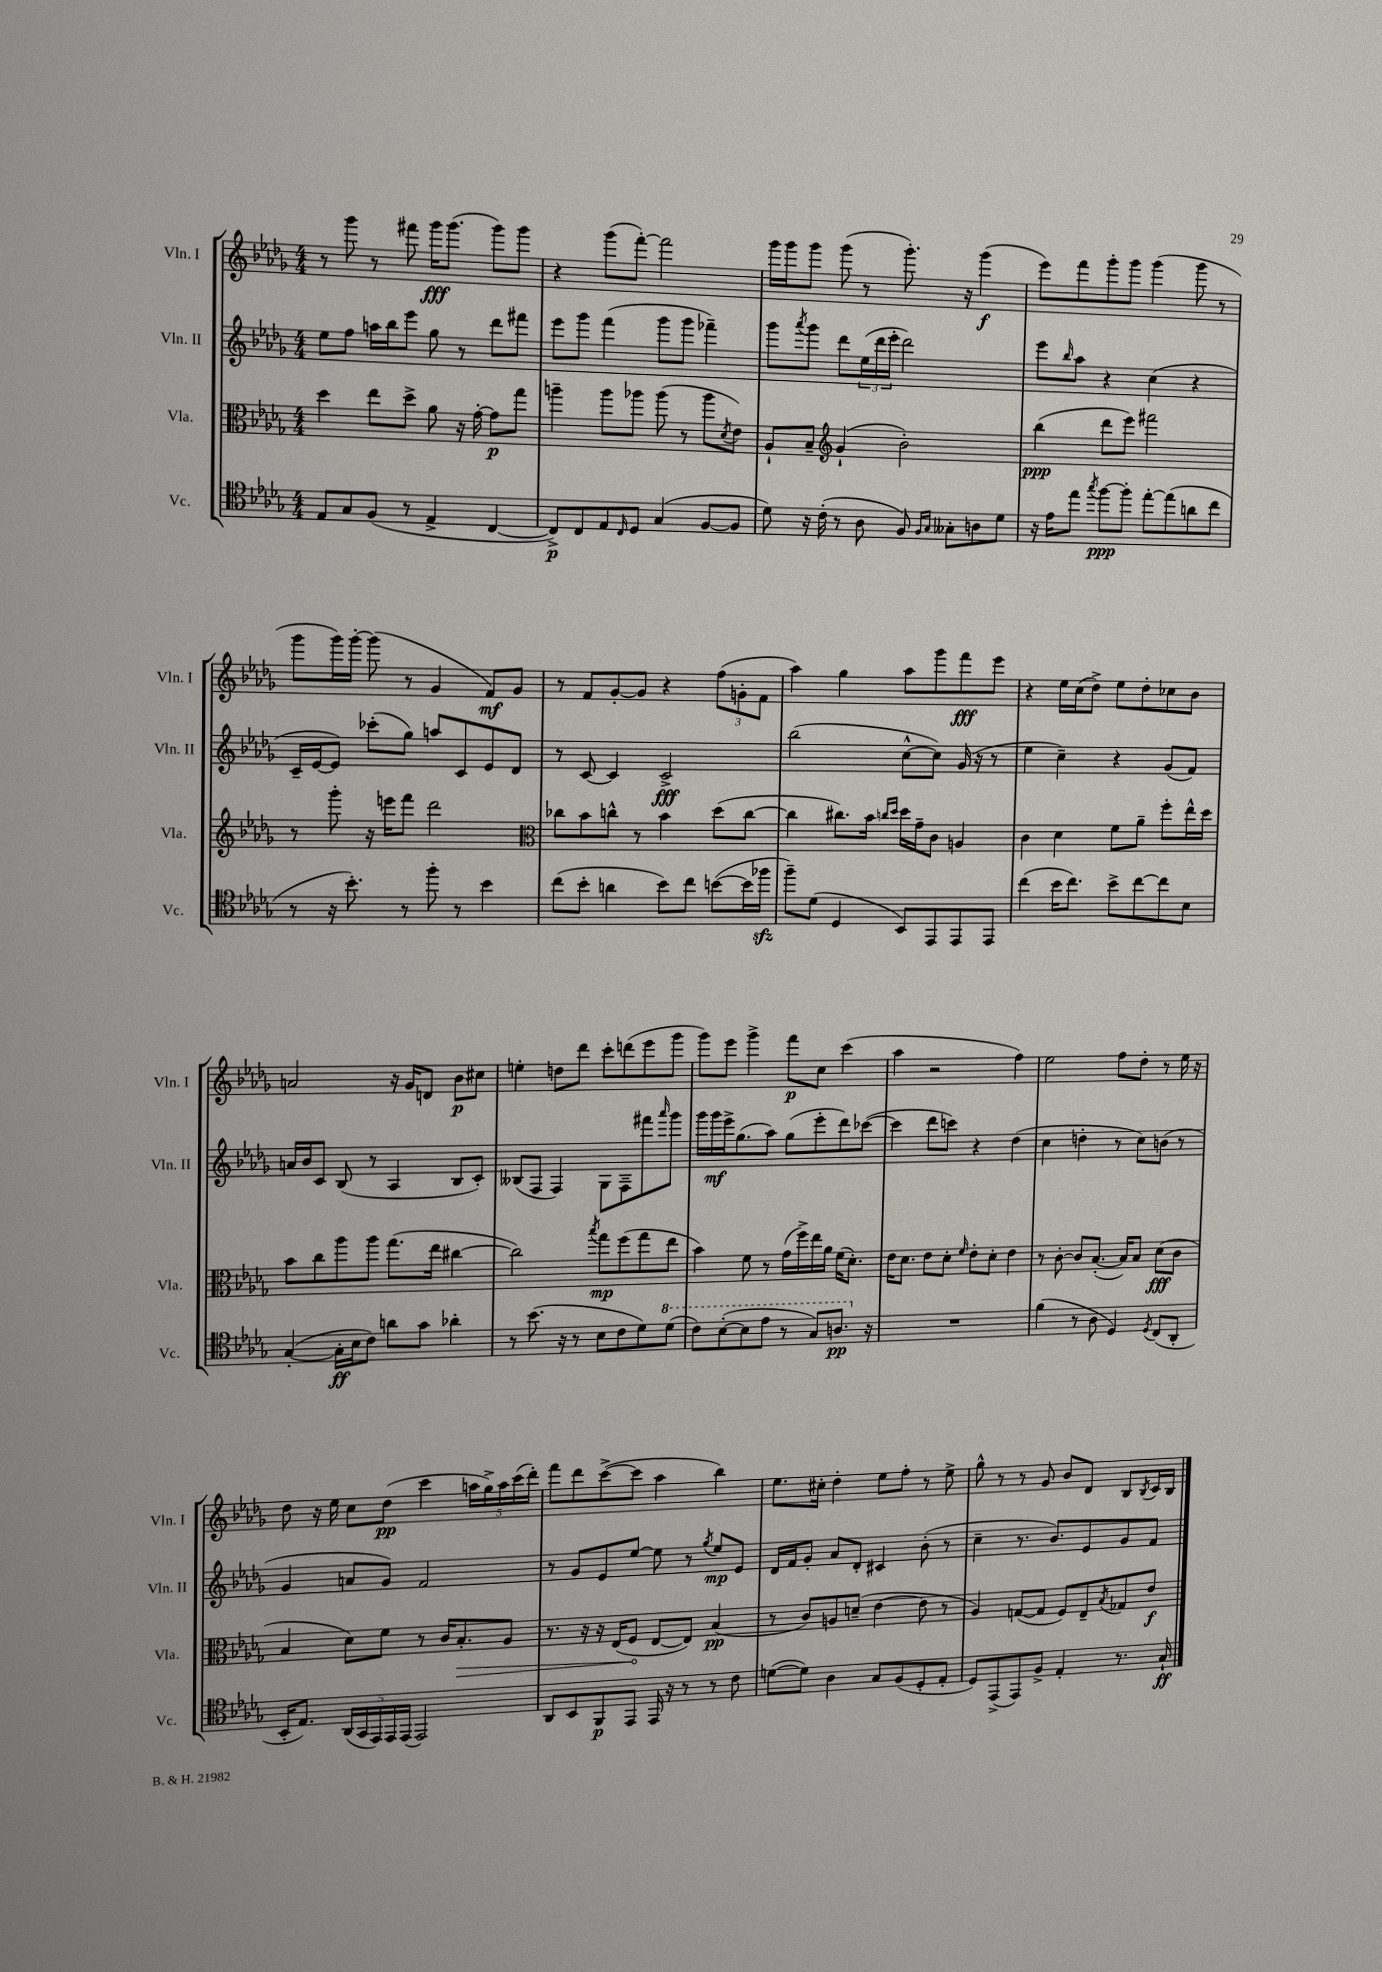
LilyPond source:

<<
\new StaffGroup <<
\new Staff = "s0" \with { instrumentName = "Vln. I" shortInstrumentName = "Vln. I" } {
    \clef treble \key des \major \numericTimeSignature \time 4/4
    r8 ges'''8 r8 fis'''8 ges'''16\fff ges'''8.( ges'''8) ges'''8 |
    r4 ges'''8( f'''8~-.) f'''2 |
    ges'''16 ges'''16 ges'''8 ges'''8( r8 ges'''8.-.) r16 ges'''4\f( |
    ees'''8) f'''8 ges'''8-. ges'''8 ges'''4( ges'''8 r8 |
    ges'''8 ges'''16) ges'''16~-. ges'''8( r8 ges'4 f'8\mf) ges'8 |
    r8 f'8 ges'8~-. ges'8 r4 \tuplet 3/2 { f''8( g'8-. f'8 } |
    aes''4) ges''4 aes''8 ges'''8 f'''8\fff ees'''8 |
    r4 ees''16 c''16( des''8->) ees''8 des''8-. ces''8 bes'8 |
    a'2 r16 ges'16 d'8 bes'8\p cis''8 |
    e''4-. d''8 des'''8 c'''8-. d'''8( ees'''8 ges'''8 |
    ges'''8) ees'''8 ges'''4-> f'''8\p c''8 c'''4( |
    aes''4 r2 f''4) |
    ees''2 f''8 des''8-. r8 ees''16 r16 |
    des''8 r16 ees''16 c''8 des''8\pp( c'''4 \tuplet 5/4 { a''16 ges''16->) a''16 c'''16( des'''16-.) } |
    f'''8 des'''8 c'''8~->( c'''8 aes''4 bes''4) |
    ees''8. cis''16-. des''4-. ees''8 f''8-. r8 ees''8-> |
    ges''8-^ r8 r8 ges'8 bes'8 des'8 bes8 \acciaccatura { bes8 } c'16 bes16 \bar "|." |
}
\new Staff = "s1" \with { instrumentName = "Vln. II" shortInstrumentName = "Vln. II" } {
    \clef treble \key des \major \numericTimeSignature \time 4/4
    ees''8 f''8 a''16 bes''16 ees'''8 ges''8 r8 des'''8 fis'''8 |
    ees'''8 ges'''8 f'''4( ges'''8 ges'''8 fes'''4--) |
    ges'''8 \acciaccatura { aes'''8 } ges'''8 des'''8 \tuplet 3/2 { ees''16( des'''16 ees'''16-. } des'''2) |
    ees'''8 \grace { bes''16 } aes''8 r4 c''4( r4 |
    c'16-- ees'16~ ees'8) ces'''8-.( ges''8) a''8 c'8 ees'8 des'8 |
    r8 c'8~ c'4 c'2->\fff |
    bes''2( c''8~-^ c''8) ges'16( r16 r8 |
    ees''4 c''4--) r4 ges'8( f'8) |
    a'16 bes'16 c'8 bes8( r8 aes4 bes8 c'8-.) |
    beses8( f8 f4) ges8 f8-- fis'''8 \grace { aes'''16 } ges'''8 |
    ges'''16 ges'''16\mf ees'''16-> ges''8.( aes''8) ges''8( ees'''8-. des'''8) ces'''8~( |
    ces'''4 des'''8 c'''8) r4 des''4( |
    c''4 d''4-. r8 c''8) b'8( r8 |
    ges'4 a'8 ges'8) f'2 |
    r8 ges'8 ees'8 ees''8~ ees''8 r8 \acciaccatura { ges''8 } ees''8\mp ees'8 |
    des'16 f'16 ges'8-. aes'8 des'8-. cis'4 bes'8-.( r8 |
    c''4-- r8. bes'8.) ees'8 ges'8 f'8 \bar "|." |
}
\new Staff = "s2" \with { instrumentName = "Vla." shortInstrumentName = "Vla." } {
    \clef alto \key des \major \numericTimeSignature \time 4/4
    des''4 ees''8 des''8-> aes'8 r16 ges'16~-. ges'8\p ges''8 |
    a''4-- a''8 aes''8 aes''8( r8 aes''8 \acciaccatura { des'8 } ees'8) |
    aes8-! bes8-- \clef treble ges'4-!( bes'2-.) |
    bes''4\ppp( des'''8 ees'''8) fis'''2 |
    r8 ges'''8-. r16 e'''16 f'''8 des'''2 |
    \clef alto ces''8 bes'8 c''8-^ r8 bes'4 des''8( c''8~ |
    c''4 cis''8.) bes'16 \grace { c''16 des''16 } des''16 ges'16-- c'8 a4 |
    c'4 des'4 f'8 aes'8-- f''8-. ees''16-^ des''16 |
    bes'8 c''8 aes''8 aes''8 ges''8.( ees''16 cis''4~ |
    cis''2) \acciaccatura { bes''8 } ges''8\mp f''8( ges''8 ees''8 |
    bes'4) f'8 r8 ges'16( f''16->) ees''16 aes'16 f'16( des'8.-.) |
    ees'16 des'8. ees'8 des'8-. \grace { f'16 } ees'8-. des'8-. ees'4 |
    r8 c'8~-. c'8 bes8.~-.( bes16) bes8 des'8\fff( c'8 |
    bes4 des'8) f'8 r8 c'16 \once \override Hairpin.circled-tip = ##t bes8.-.\> aes8 |
    r8. r16 r16 ees16( f8\! ees8~ ees8) bes4\pp( |
    r8 c'8) a8 d'8--( ees'4~ ees'8 r8 |
    aes4) g8~( g8 f8) ees8-- \acciaccatura { bes8 } ges8 ees'8\f \bar "|." |
}
\new Staff = "s3" \with { instrumentName = "Vc." shortInstrumentName = "Vc." } {
    \clef tenor \key des \major \numericTimeSignature \time 4/4
    ees8 ges8 f8( r8 ees4-> c4~ |
    c8->\p) c8 ees8 \grace { c16 } des8 ges4( f8~ f8 |
    des'8) r16 c'16-.( r8 aes8 f8) \grace { f16 ges16 } geses8-. a8 des'8 |
    r16 ees'16 ees''8 \acciaccatura { ges''8 } f''8~\ppp f''8-. ees''8~-. ees''8( a'8 c''8 |
    r8 r16 bes'8.-.) r8 f''8-. r8 bes'4 |
    c''8( bes'8-. a'4 bes'8) c''8 b'8~( b'16 fes''16\sfz |
    f''8--) des'8( des4 bes,8) ees,8 ees,8 ees,8 |
    c''4( bes'16 c''8.) bes'8-> c''8~ c''8 bes8 |
    ges4~-.( ges16-.\ff bes16 c'8) a'8 ges'8 aes'4-. |
    r8 bes'8.( r16 r8 bes8 c'8 des'8) \ottava #1 des''8( |
    c''8) bes'8~-.( bes'8 ees''8 r8 ges'8) a'8.\pp \ottava #0 r16 |
    R1 |
    f'4( r8 aes8 des4) \acciaccatura { des8 } c8( aes,8-. |
    bes,16-. ees8.) \tuplet 5/4 { aes,16( ges,16 ees,16) ees,16 ees,16( } ees,2) |
    aes,8 bes,8 f,8\p ees,8 ees,16 r16 r8 r8 c'8 |
    d'8~( d'8) aes4 ges8 f8( des8-. ees8-. |
    des8) ees,8->( ees,8) f8-> ees4-. r8. ges16-!\ff \bar "|." |
}
>>
>>
\layout { \context { \Score \remove "Bar_number_engraver" } }
